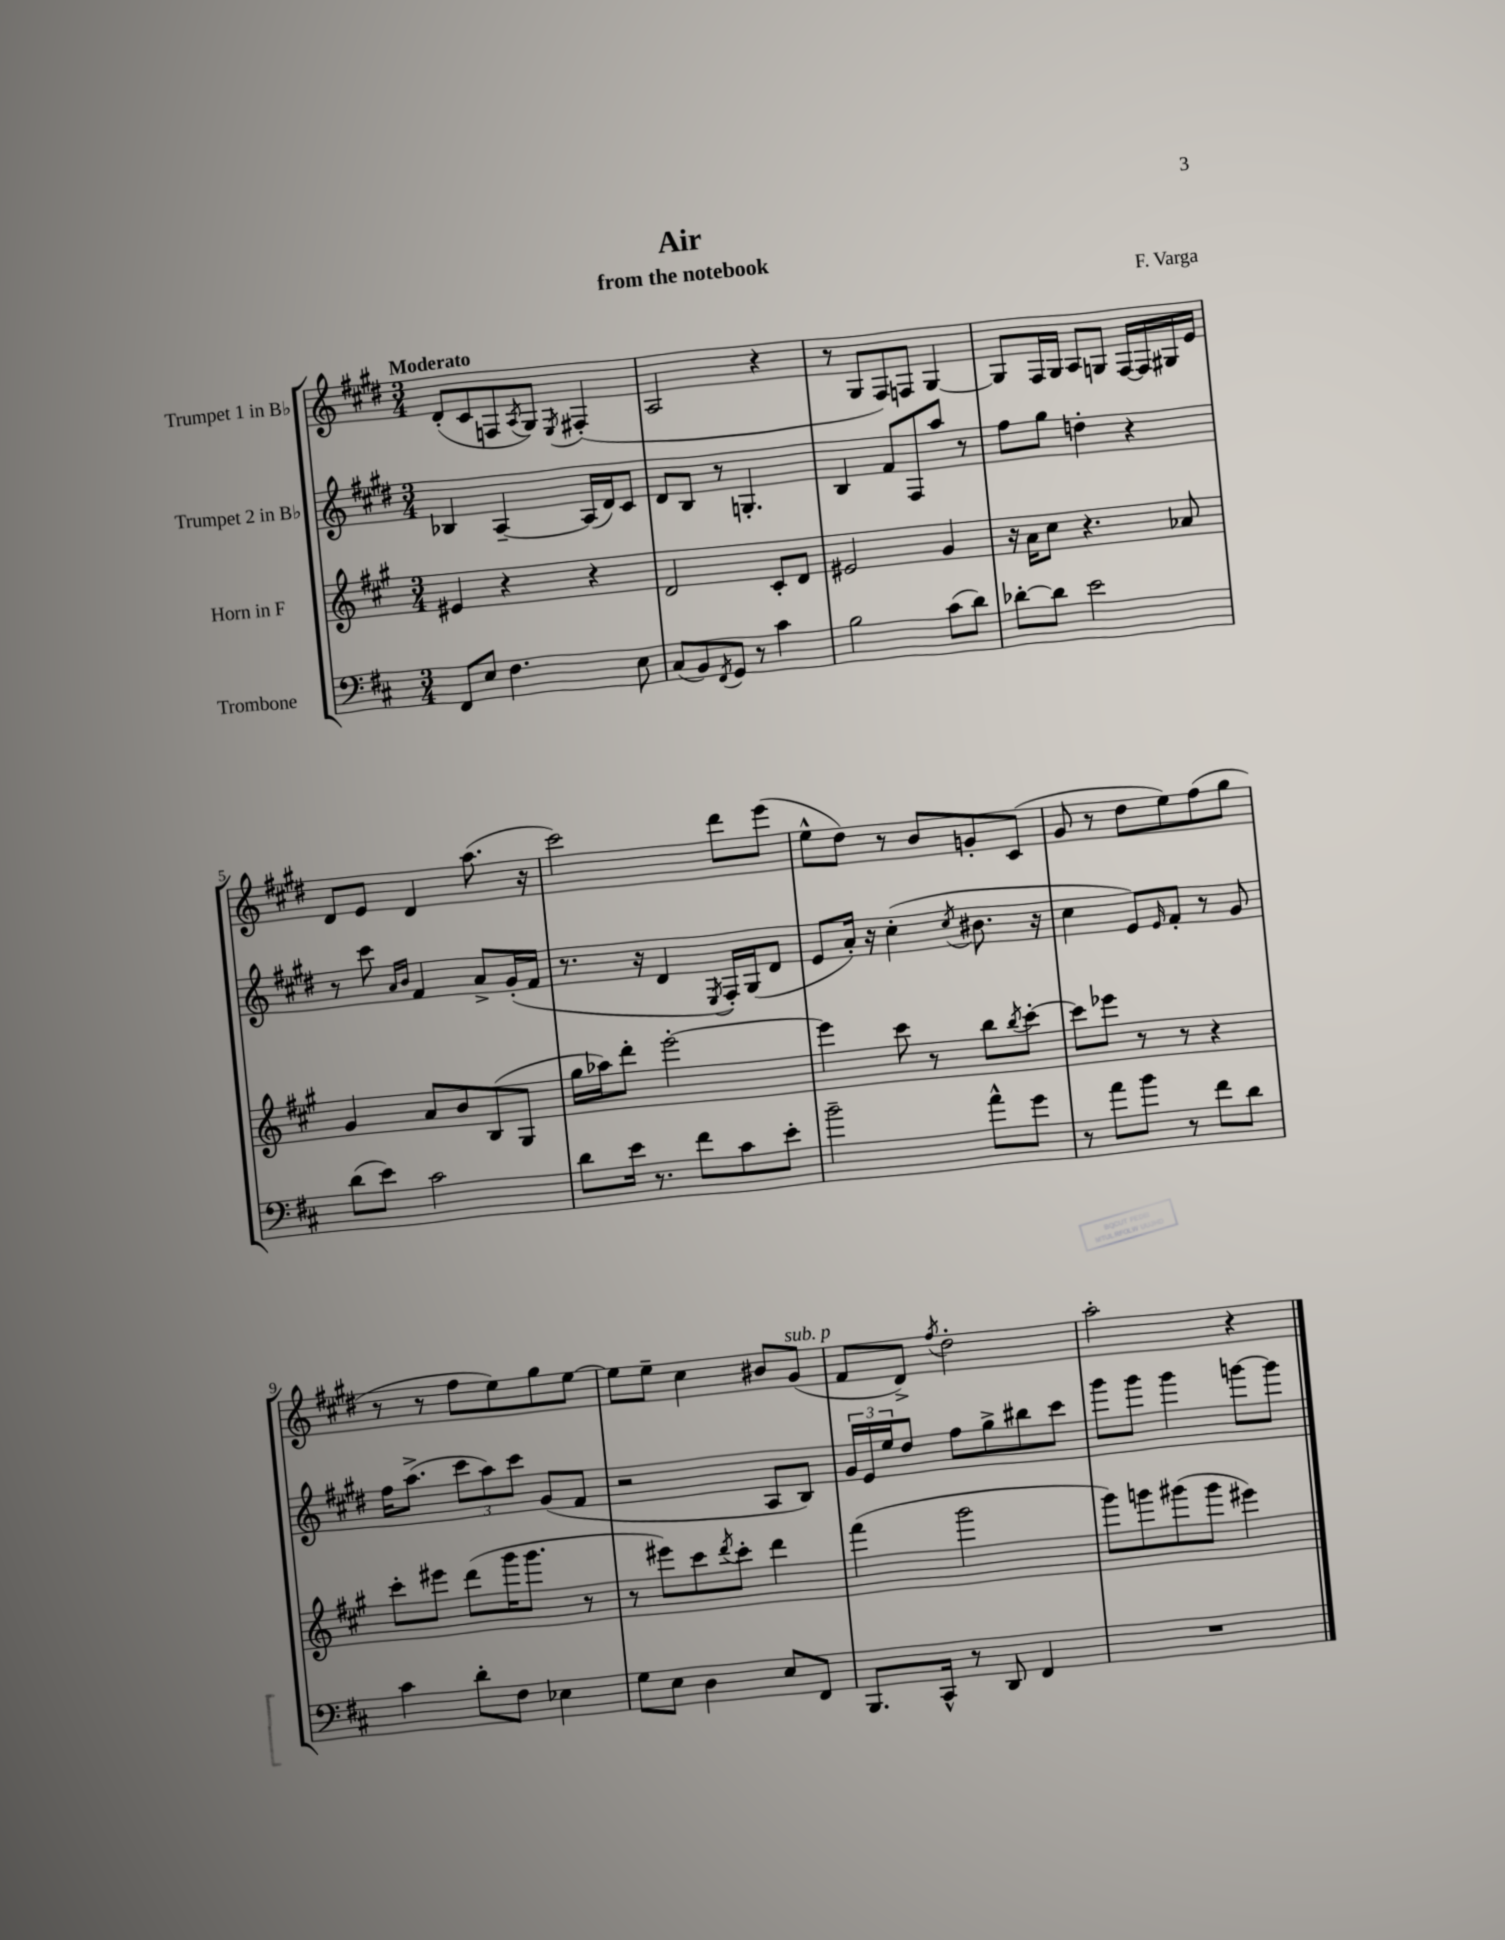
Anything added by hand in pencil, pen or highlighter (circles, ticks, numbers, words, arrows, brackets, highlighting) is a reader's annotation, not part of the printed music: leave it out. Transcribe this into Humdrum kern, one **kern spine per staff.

**kern	**kern	**kern	**kern
*staff4	*staff3	*staff2	*staff1
*clefF4	*clefG2	*clefG2	*clefG2
*k[f#c#]	*k[f#c#g#]	*k[f#c#g#d#]	*k[f#c#g#d#]
*M3/4	*M3/4	*M3/4	*M3/4
8FF#	4e#	4B-	(8d#'
8E	.	.	8c#
4.F#	4r	[4A~	8F
.	.	.	8qA
.	.	.	8G#)
.	.	.	8qE
.	4r	(16A]	(4F#'
.	.	16d#)	.
8E	.	8c#	.
=	=	=	=
(8C#	2d	8d#	2A
8BB)	.	8B	.
8qFF#	.	.	.
8GG	.	8r	.
8r	.	4.G'	.
4c#	8c#'	.	4r
.	8d	.	.
=	=	=	=
2B	2e#	4B	8r
.	.	.	8G#
.	.	8f#	8F#)
.	.	8F#	8F
(8c#	4g#	8aa	[4G#
8d)	.	8r	.
=	=	=	=
[8d-'	16r	8ff#	8G#]
.	16a	.	.
8d-]	8cc#	8gg#	16F#
.	.	.	16G#
2e	4.r	4dd'	8A
.	.	.	8G
.	.	4r	[16F#
.	.	.	16F#]
.	8a-	.	16G#
.	.	.	16e
=	=	=	=
(8d	4g#	8r	8d#
8e)	.	8ccc#	8e
.	.	16qqa	.
.	.	16qqb	.
2c#	8a	4f#	4d#
.	8b	.	.
.	(8B	8a^	(8.aa
.	8G#	(16g#'	.
.	.	16f#	16r
=	=	=	=
8d	16gg#	8.r	2ccc#)
.	16aa-)	.	.
16e	8ddd'	.	.
8.r	.	16r	.
.	[2eee'	4d#	.
8f#	.	.	.
.	.	8qE	.
8c#	.	16F#')	8ddd#
.	.	(16G#	.
8e'	.	8d#	(8eee
=	=	=	=
2b~	4eee]	8e	8ee^^
.	.	16a')	8dd#)
.	.	16r	.
.	8ccc#	(4cc#'	8r
.	8r	.	8b
.	.	8qcc#	.
8a^^	8bb	8.b#	8g'
.	8qbb	.	.
8g	[8ccc#'	.	(8c#
.	.	16r	.
=	=	=	=
8r	8ccc#]	4cc#	8g#
8a	8eee-	.	8r
8b	8r	8e)	8dd#
.	.	16qqe	.
8r	8r	8f#'	8ee)
8f#	4r	8r	(8ff#
8d	.	8g#	8gg#
=	=	=	=
4c#	8ccc#'	16ff#	8r
.	.	(8.aa^	.
.	8eee#	.	8r
8d'	(8ddd	12ccc#	8ff#
.	.	12aa)	.
8F#	16ggg#	.	8ee)
.	.	12ccc#	.
.	8.ggg#	.	.
4E-	.	(8g#	8gg#
.	8r	8f#	[8ee
=	=	=	=
8G	8r	2r	8ee]
8E	8eee#)	.	8ee~
4D	8ccc#	.	4cc#
.	8qddd	.	.
.	8ccc#'	.	.
8E	4ddd	8A	8b#
8FF#	.	8B)	(8g#
=	=	=	=
8.BBB	(4fff#	24g#	8f#
.	.	24e	.
.	.	24ee	.
.	.	8dd#	8d#^)
16CC#^^	.	.	.
.	.	.	8qff#
8r	2ggg#	8ff#	2dd#'
8DD	.	8gg#^	.
4FF#	.	8bb#	.
.	.	8ccc#	.
=	=	=	=
2.r	8ggg#)	8ggg#	2aa'
.	8ggg	8ggg#	.
.	(8ggg#	4ggg#	.
.	8ggg#	.	.
.	4eee#)	[8ggg	4r
.	.	8ggg]	.
==	==	==	==
*-	*-	*-	*-
